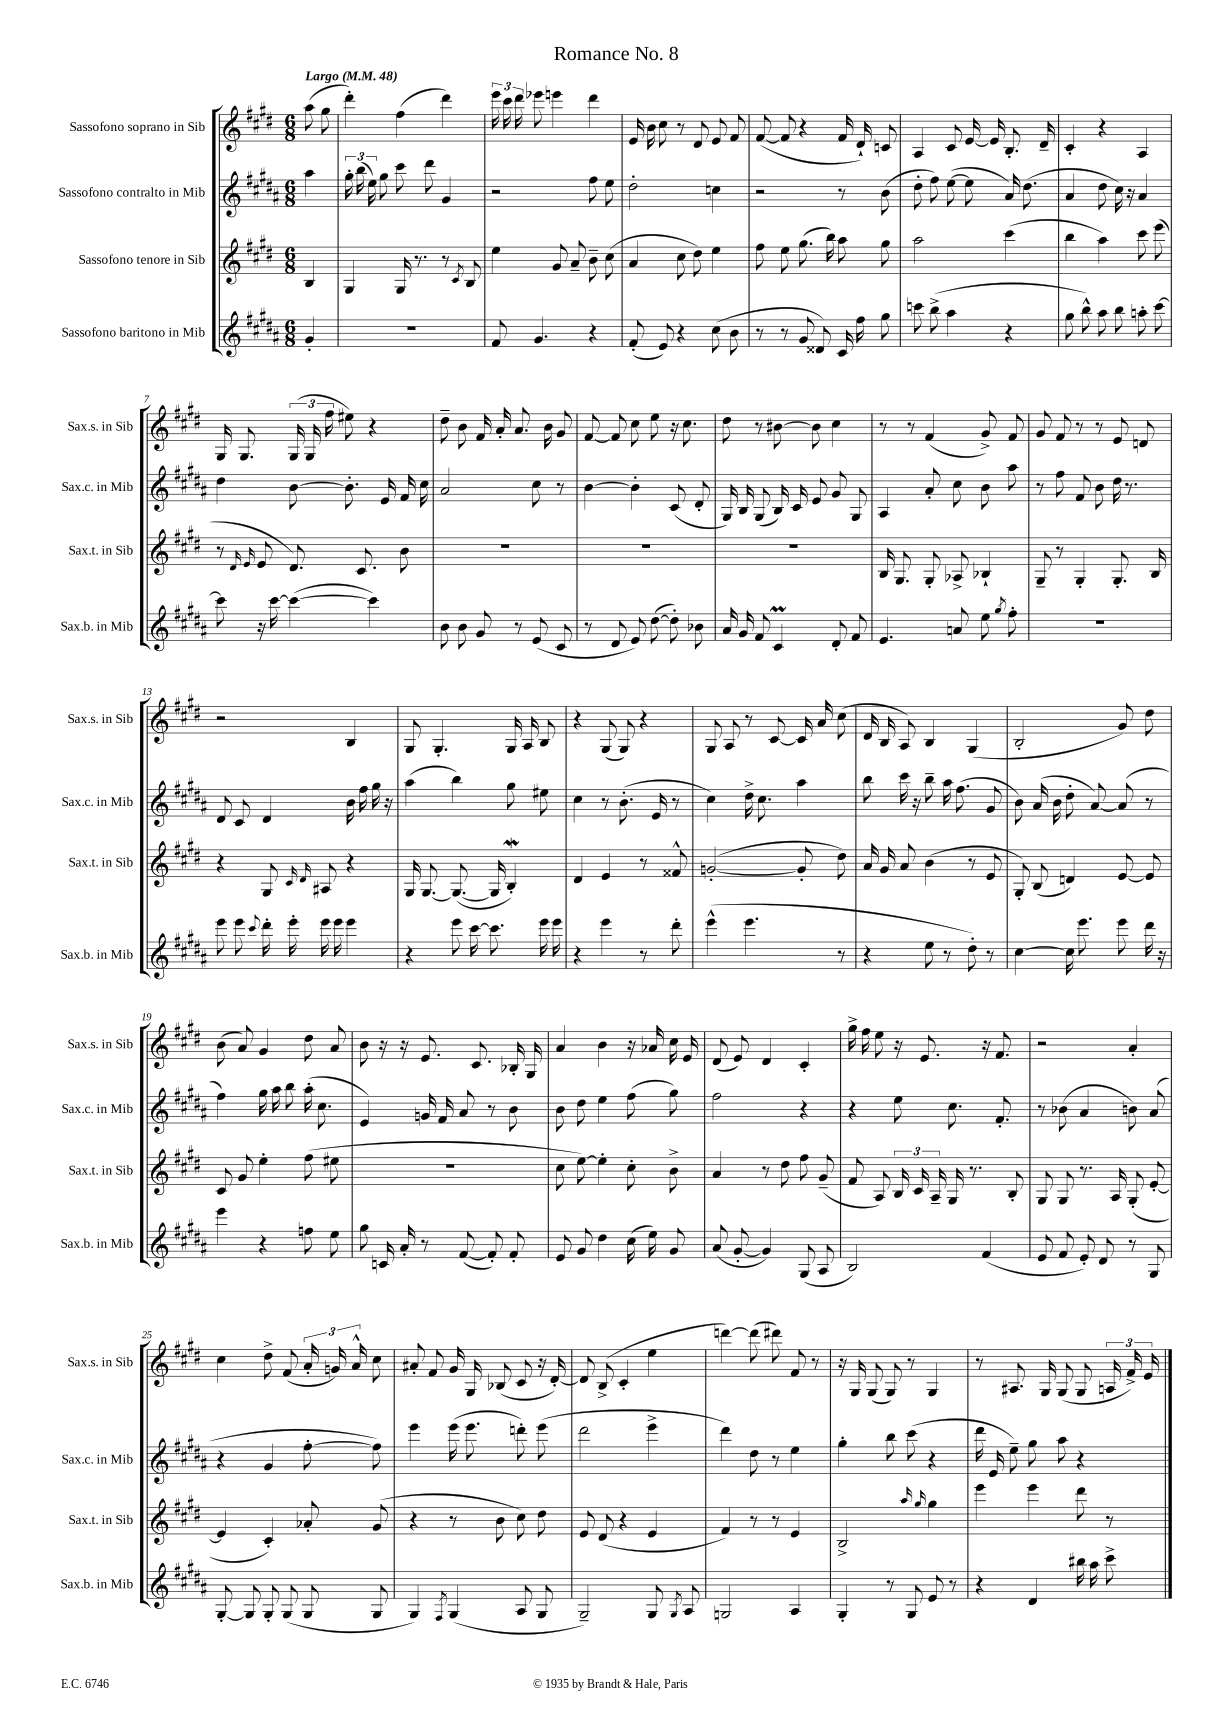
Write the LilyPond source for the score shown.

\header { title = "Romance No. 8" }
<<
\new StaffGroup <<
\new Staff = "s0" \with { instrumentName = "Sassofono soprano in Sib" shortInstrumentName = "Sax.s. in Sib" } {
    \clef treble \key e \major \numericTimeSignature \time 6/8 \partial 4 \tempo "Largo" 4 = 48
    \autoBeamOff a''8( gis''8 |
    dis'''4-.) fis''4( dis'''4) |
    \tuplet 3/2 { e'''16 cis'''16 dis'''16 } ees'''8 e'''4 dis'''4 |
    e'16 b'16 cis''8 r8 dis'8 e'8 fis'8 |
    fis'8~( fis'8 r4 fis'16 dis'16-!) c'8 |
    a4 cis'8 e'16~ e'16 b8.-. dis'16-- |
    cis'4-. r4 a4 |
    gis16 gis8. \tuplet 3/2 { gis16( gis16 fis''16 } eis''8) r4 |
    dis''8-- b'8 fis'16 a'16-. a'8. b'16 gis'8 |
    fis'8~ fis'8 cis''8 e''8 r16 cis''8. |
    dis''8 r8 bis'8~ bis'8 cis''4 |
    r8 r8 fis'4( gis'8->) fis'8 |
    gis'8 fis'8 r8 r8 e'8 d'8 |
    r2 b4 |
    gis8 gis4.-. gis16 a16 b8 |
    r4 gis8( gis8) r4 |
    gis8 a8 r8 cis'8~ cis'16 a'16 cis''8( |
    dis'16 b16 a8) b4 gis4( |
    b2-. gis'8) dis''8 |
    b'8( a'8) gis'4 dis''8 a'8 |
    b'8 r16 r16 e'8. cis'8. bes16-. gis16 |
    a'4 b'4 r16 aes'16 cis''16 e'16 |
    dis'8( e'8) dis'4 cis'4-. |
    gis''16-> fis''16 e''8 r16 e'8. r16 fis'8. |
    r2 a'4-. |
    cis''4 dis''8-> fis'8( \tuplet 3/2 { a'16-. g'16) a'16-^ } cis''8 |
    ais'8-. fis'8 gis'16 gis16 bes8( cis'8 r16 dis'16~-.) |
    dis'8 b8->( cis'4-. e''4 |
    d'''4~) d'''8( dis'''8) fis'8 r8 |
    r16 gis16 gis8( gis8) r8 gis4 |
    r8 ais8. gis16 gis8( gis8 \tuplet 3/2 { a16 fis'16->) e'16 } \bar "|." |
}
\new Staff = "s1" \with { instrumentName = "Sassofono contralto in Mib" shortInstrumentName = "Sax.c. in Mib" } {
    \clef treble \key b \major \numericTimeSignature \time 6/8 \partial 4
    \autoBeamOff ais''4 |
    \tuplet 3/2 { gis''16-. b''16( e''16) } gis''8 cis'''8 dis'''8 gis'4 |
    r2 fis''8 e''8 |
    dis''2-. c''4 |
    r2 r8 b'8( |
    dis''8-. fis''8) e''8~( e''8 ais'16) dis''8.( |
    ais'4 dis''8 cis''16) r16 ais'4 |
    dis''4 b'8~ b'8.-. e'16 fis'16 cis''16 |
    ais'2 cis''8 r8 |
    b'4~ b'4-. cis'8( dis'8-. |
    gis16) b16 gis8( b16) cis'16 e'8 gis'8 gis8 |
    ais4 ais'8-. cis''8 b'8 ais''8 |
    r8 fis''8 fis'8 b'8 dis''16 r8. |
    dis'8 cis'8 dis'4 b'16 fis''16 gis''16 r16 |
    ais''4( b''4) gis''8 eis''8 |
    cis''4 r8 b'8.-.( e'16 r8 |
    cis''4) dis''16-> cis''8. ais''4 |
    b''8 cis'''16 r16 b''8-- ais''16 fis''8.( gis'8 |
    b'8) ais'16( b'16 dis''8-. ais'8~) ais'8( r8 |
    fis''4) gis''16 ais''16 b''8 ais''16-.( cis''8. |
    e'4) g'16 fis'16 ais'8 r8 b'8 |
    b'8 dis''8 e''4 fis''8( gis''8) |
    fis''2 r4 |
    r4 e''8 cis''8. fis'8.-. |
    r8 bes'8( ais'4 b'8) ais'8( |
    r4 gis'4 fis''8~-. fis''8) |
    e'''4 e'''16( e'''8. d'''8-.) e'''8( |
    dis'''2 e'''4-> |
    dis'''4) dis''8 r8 e''4 |
    gis''4-. b''8 cis'''8( r4 |
    dis'''16 e'16 e''8--) gis''8 ais''8 r4 \bar "|." |
}
\new Staff = "s2" \with { instrumentName = "Sassofono tenore in Sib" shortInstrumentName = "Sax.t. in Sib" } {
    \clef treble \key e \major \numericTimeSignature \time 6/8 \partial 4
    \autoBeamOff b4 |
    gis4 gis16 r8. r8 \acciaccatura { cis'8 } b8 |
    e''4 gis'8 a'8-- b'8-- cis''8( |
    a'4 cis''8 dis''8) e''4 |
    fis''8 e''8 gis''8.( b''16) a''8 gis''8 |
    a''2 cis'''4( |
    b''4 a''4) cis'''8 e'''8( |
    r8 \grace { dis'16 e'16 } e'8 dis'8.) cis'8. b'8 |
    R2. |
    R2. |
    R2. |
    b16 gis8. gis8-. aes8-> bes4-! |
    gis8-- r8 gis4-. gis8.-. b16 |
    r4 gis8 \grace { cis'16 dis'16 } ais8 r4 |
    gis16 gis8.~ gis8.~( gis16 b4-.\mordent) |
    dis'4 e'4 r8 fisis'8-^ |
    g'2~-.( g'8-. dis''8) |
    a'16 gis'16 a'8 b'4( r8 e'8 |
    gis8-.) b8( d'4) e'8~ e'8 |
    cis'8 gis'8 e''4-. fis''8( eis''8 |
    R2. |
    cis''8 e''8~) e''4-. cis''8-. b'8-> |
    a'4 r8 dis''8 fis''8 gis'8--( |
    fis'8 a8) \tuplet 3/2 { b16 cis'16 a16-- } gis16 r8. b8-. |
    gis8 gis8 r8. a16 gis8-.( e'8~-. |
    e'4 cis'4-.) aes'8-. gis'8( |
    r4 r8 b'8 cis''8) dis''8 |
    e'8 dis'8( r4 e'4 |
    fis'4) r8 r8 e'4 |
    b2-> \grace { a''16 gis''16 } gis''4 |
    e'''4 e'''4 dis'''8 r8 \bar "|." |
}
\new Staff = "s3" \with { instrumentName = "Sassofono baritono in Mib" shortInstrumentName = "Sax.b. in Mib" } {
    \clef treble \key b \major \numericTimeSignature \time 6/8 \partial 4
    \autoBeamOff gis'4-. |
    R2. |
    fis'8 gis'4. r4 |
    fis'8-.( e'8) r4 cis''8( b'8 |
    r8 r8 gis'8 disis'8) cis'16 fis''16 gis''8 |
    c'''8 b''8->( ais''4 r4 |
    gis''8 b''8-^) ais''8 b''8 a''8-. cis'''8~ |
    cis'''8 r16 cis'''16~ cis'''4~( cis'''4) |
    b'8 b'8 gis'8 r8 e'8( cis'8 |
    r8 dis'8 e'8) dis''8~( dis''8-.) bes'8 |
    ais'16 gis'16 fis'8 cis'4\prall dis'8-. fis'8 |
    e'4. a'8 e''8 \acciaccatura { gis''8 } fis''8-. |
    R2. |
    e'''8 e'''8 \appoggiatura { cis'''8 } dis'''16-. e'''16-. e'''16 e'''16 e'''4 |
    r4 e'''8 cis'''16~ cis'''8. e'''16 e'''16 |
    r4 e'''4 r8 dis'''8-. |
    e'''4-^( e'''4. r8 |
    r4 e''8 r8 dis''8-.) r8 |
    cis''4~ cis''16 e'''8. e'''8 dis'''16 r16 |
    e'''4 r4 f''8 e''8 |
    gis''8 c'16 ais'16-. r8 fis'8~( fis'8-.) fis'8-. |
    e'8 gis'8 dis''4 cis''16( e''16) gis'8 |
    ais'8( gis'8~-. gis'4) gis8( ais8 |
    b2) fis'4( |
    e'8 fis'8 e'8-.) dis'8 r8 gis8 |
    gis8~-. gis8 gis8-. gis8( gis8 gis8 |
    gis4) \acciaccatura { fis8 } gis4( ais8 gis8 |
    gis2--) gis8 \acciaccatura { gis8 } ais8 |
    g2 ais4 |
    gis4-. r8 gis8 e'8 r8 |
    r4 dis'4 bis''16 ais''16 cis'''8-> \bar "|." |
}
>>
>>
